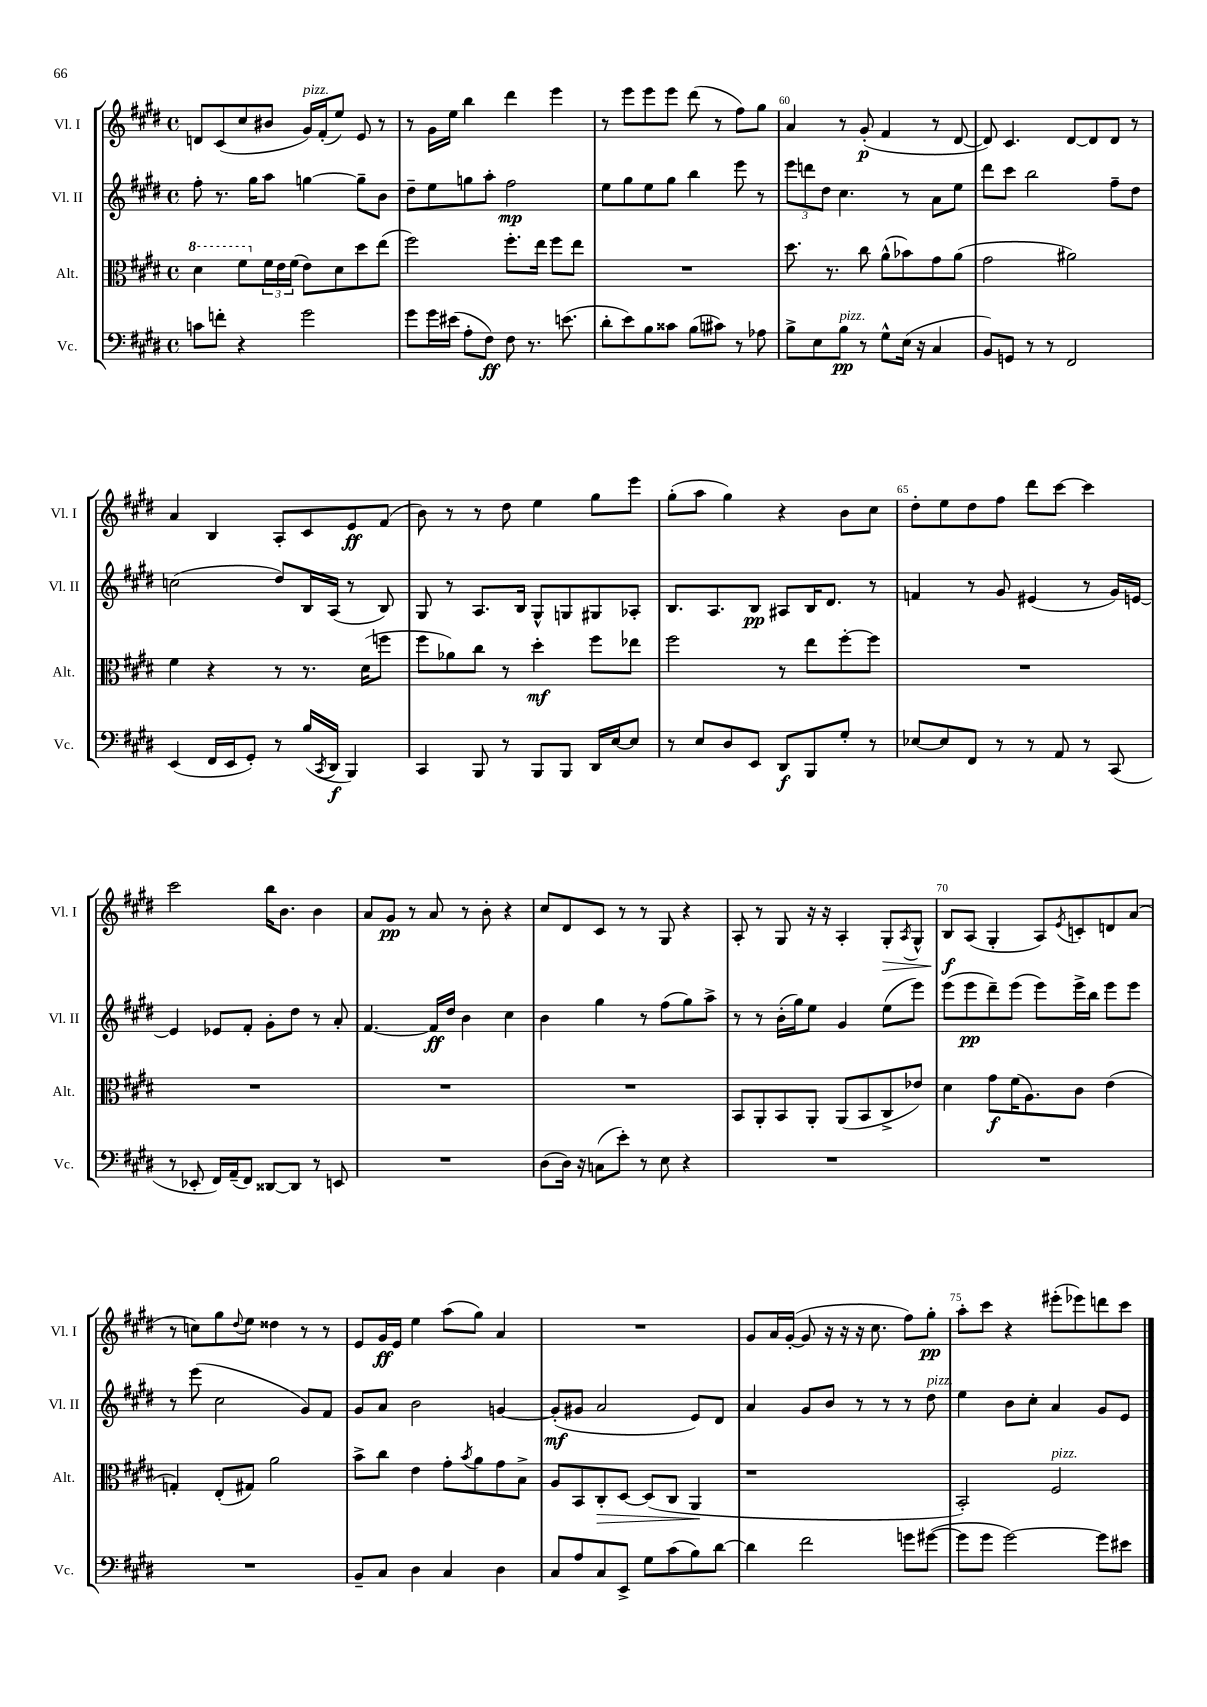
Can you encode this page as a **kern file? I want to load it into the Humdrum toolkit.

**kern	**kern	**kern	**kern
*staff4	*staff3	*staff2	*staff1
*clefF4	*clefC3	*clefG2	*clefG2
*k[f#c#g#d#]	*k[f#c#g#d#]	*k[f#c#g#d#]	*k[f#c#g#d#]
*M4/4	*M4/4	*M4/4	*M4/4
*met(c)	*met(c)	*met(c)	*met(c)
8c\L	4dd#\	8ff#'\	8d/L
8f'\J	.	8.r	(8c#/
4r	8ff#\L	.	8cc#/
.	.	16gg#\LK	.
.	24f#\L	8aa\J	8b#/J
.	24e\	.	.
.	(24f#\JJ	.	.
2g#\	8e\L)	[4gg\	16g#/LL)
.	.	.	(16f#'/J
.	8d#\	.	8ee/J)
.	8dd#\	8gg~\]L	8e/
.	(8ee\J	8b\J	8r
=	=	=	=
8g#\L	2ff#\)	8dd#~\L	8r
16g#\L	.	8ee\	16g#\LL
(16e#\JJ	.	.	16ee\JJ
8A'\L	.	8gg\	4bb\
8F#\J)	.	8aa'\J	.
8F#\	8.ff#'\L	2ff#\	4ddd#\
8.r	.	.	.
.	16ee\Jk	.	.
.	8ff#\L	.	4eee\
(8.e\	.	.	.
.	8ee\J	.	.
=	=	=	=
8d#'\L	1r	8ee\L	8r
8e\)	.	8gg#\	8eee\L
8B\	.	8ee\	8eee\
8c##\J	.	8gg#\J	8eee\J
(8B\L	.	4bb\	(8ddd#\
8c#\J)	.	.	8r
8r	.	8eee\	8ff#\L)
8A-\	.	8r	8gg#\J
=	=	=	=
8B^\L	8.dd#\	12eee\L	4a/
.	.	12ddd\	.
8E\	.	.	.
.	.	12dd#\J	.
.	8.r	.	.
8B\J	.	4.cc#\	8r
8r	8cc#\	.	(8g#'/
8G#^^\L	(8a^^\L	.	4f#/
(16E\Jk	8b-\)	8r	.
16r	.	.	.
4C#/	8g#\	8a\L	8r
.	(8a\J	8ee\J	[8d#/
=	=	=	=
8BB/L)	2g#\	8ddd#\L	8d#/])
8GG/J	.	8ccc#\J	4.c#/
8r	.	2bb\	.
8r	.	.	.
2FF#/	2a#\)	.	[8d#/L
.	.	.	8d#/]
.	.	8ff#~\L	8d#/J
.	.	8dd#\J	8r
=	=	=	=
(4EE/	4f#\	(2cc\	4a/
16FF#/LL	4r	.	4B/
16EE/J	.	.	.
8GG#'/J)	.	.	.
8r	8r	8dd#/L)	8A'/L
(16B/LL	8.r	16B/L	8c#/
8qCC#/	.	.	.
16DD#/JJ	.	(16A/JJ	.
4BBB/)	.	8r	8e/
.	(16d#\LK	.	.
.	8ff\J	8B/)	(8f#/J
=	=	=	=
4CC#/	8ff#\L	8G#/	8b\)
.	8a-\)	8r	8r
8BBB/	8cc#\J	8.A/L	8r
8r	8r	.	8dd#\
.	.	16B/Jk	.
8BBB/L	4dd#'\	8G#^^/L	4ee\
8BBB/J	.	8G/	.
16DD#/LL	8ff#\L	8G#/	8gg#\L
[16E/J	.	.	.
8E/]J	8ee-\J	8A-'/J	8eee\J
=	=	=	=
8r	2ff#\	8.B/L	(8gg#'\L
8E/L	.	.	8aa\J
.	.	8.A/	.
8D#/	.	.	4gg#\)
8EE/J	.	8B/J	.
8DD#/L	8r	8A#/L	4r
8BBB/	8ee\L	16B/K	.
.	.	8.d#/J	.
8G#'/J	[8ff#'\	.	8b\L
8r	8ff#\]J	8r	8cc#\J
=	=	=	=
[8E-/L	1r	4f/	8dd#'\L
8E-/]	.	.	8ee\
8FF#/J	.	8r	8dd#\
8r	.	8g#/	8ff#\J
8r	.	(4e#/	8ddd#\L
8AA/	.	.	[8ccc#\J
8r	.	8r	4ccc#\]
(8CC#/	.	16g#/LL)	.
.	.	[16e/JJ	.
=	=	=	=
8r	1r	4e/]	2ccc#\
8EE-'/	.	.	.
16FF#/LL)	.	8e-/L	.
(16AA~/J	.	.	.
8FF#/J)	.	8f#'/J	.
[8DD##/L	.	8g#'\L	16bb\LK
.	.	.	8.b\J
8DD##/]J	.	8dd#\J	.
8r	.	8r	4b\
8EE/	.	8a'/	.
=	=	=	=
1r	1r	[4.f#/	8a/L
.	.	.	8g#/J
.	.	.	8r
.	.	16f#/]LL	8a/
.	.	16dd#/JJ	.
.	.	4b\	8r
.	.	.	8b'\
.	.	4cc#\	4r
=	=	=	=
(8D#\L	1r	4b\	8cc#/L
16D#\Jk)	.	.	8d#/
16r	.	.	.
(8C\L	.	4gg#\	8c#/J
8e'\J)	.	.	8r
8r	.	8r	8r
8E\	.	(8ff#\L	8G#/
4r	.	8gg#\)	4r
.	.	8aa^\J	.
=	=	=	=
1r	8BB/L	8r	8A'/
.	8AA'/	8r	8r
.	8BB/	(16b'\LL	8G#/
.	.	16gg#\J)	.
.	8AA'/J	8ee\J	16r
.	.	.	16r
.	(8AA/L	4g#/	4A'/
.	8BB/	.	.
.	8C#^/	(8ee\L	8G#'/L
.	.	.	8qA/
.	8e-/J)	8eee\J)	8G#^^/J
=	=	=	=
1r	4d#\	(8eee\L	8B/L
.	.	8eee\	(8A/J
.	8g#\L	8ddd#~\)	4G#'/
.	(16f#\K	(8eee\J	.
.	8.A\)	.	.
.	.	8eee\L)	8A/L)
.	.	.	8qe/
.	8c#\J	16eee^\L	8c'/
.	.	16bb\JJ	.
.	(4e\	8eee\L	8d/
.	.	8eee\J	(8a/J
=	=	=	=
1r	4G'/)	8r	8r
.	.	(8eee\	8cc\L)
.	(8E'/L	2cc#\	8gg#\
.	.	.	8qqdd#/
.	8G#/J)	.	8ee\J
.	2a\	.	4dd##\
.	.	8g#/L)	8r
.	.	8f#/J	8r
=	=	=	=
8BB~/L	8b^\L	8g#/L	8e/L
8C#/J	8cc#\J	8a/J	16g#/L
.	.	.	16e/JJ
4D#\	4e\	2b\	4ee\
4C#/	8g#'\L	.	(8aa\L
.	8qb/	.	.
.	8a\	.	8gg#\J)
4D#\	8g#\	[4g/	4a/
.	8B^\J	.	.
=	=	=	=
8C#/L	8A/L	(8g'/]L	1r
8A/	8BB/	8g#/J	.
8C#/	8C#'/	2a/	.
8EE^/J	[8D#/J	.	.
8G#\L	(8D#/]L	.	.
(8c#\	8C#/J	.	.
8B\)	4AA/	8e/L)	.
[8d#\J	.	8d#/J	.
=	=	=	=
4d#\]	1r	4a/	8g#/L
.	.	.	16a/L
.	.	.	([16g#'/JJ
2f#\	.	8g#/L	8g#/]
.	.	8b/J	16r
.	.	.	16r
.	.	8r	16r
.	.	.	8.cc#\
.	.	8r	.
8g\L	.	8r	8ff#\L)
([8g#\J	.	8dd#\	8gg#'\J
=	=	=	=
8g#\]L	2BB'/)	4ee\	8aa'\L
8g#\J	.	.	8ccc#\J
[2g#\)	.	8b\L	4r
.	.	8cc#'\J	.
.	2F#/	4a/	(8eee#'\L
.	.	.	8eee-\)
8g#\]L	.	8g#/L	8ddd\
8e#\J	.	8e/J	8ccc#\J
==	==	==	==
*-	*-	*-	*-
